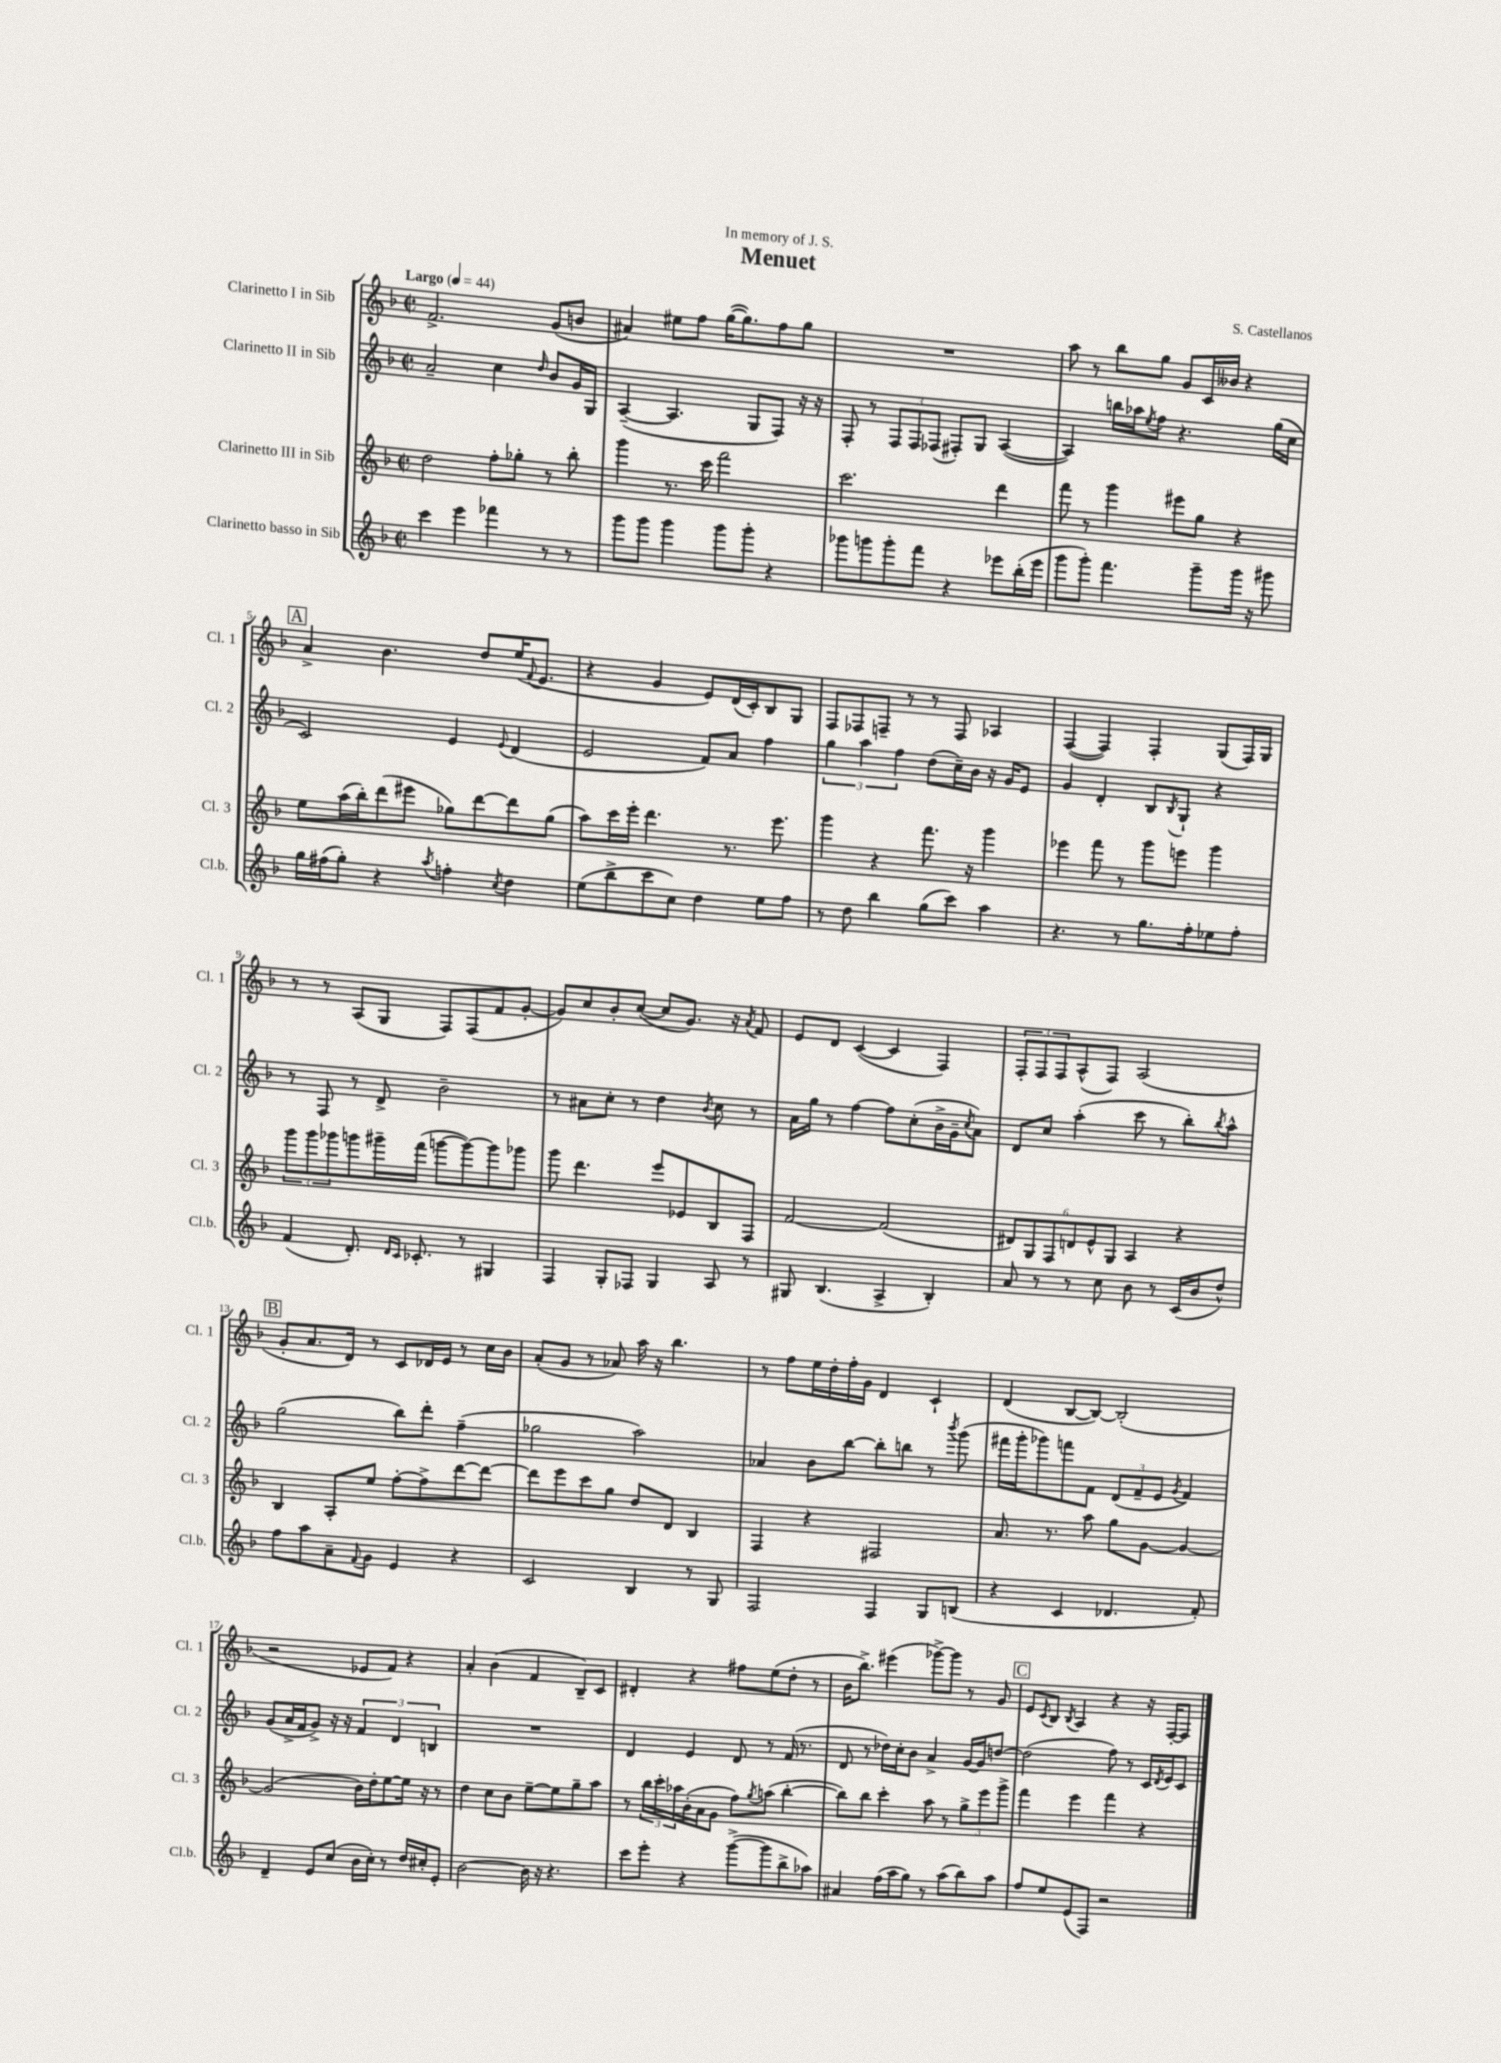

**kern	**kern	**kern	**kern
*part4	*part3	*part2	*part1
*staff4	*staff3	*staff2	*staff1
*I"Clarinetto basso in Sib	*I"Clarinetto III in Sib	*I"Clarinetto II in Sib	*I"Clarinetto I in Sib
*I'Cl.b.	*I'Cl. 3	*I'Cl. 2	*I'Cl. 1
*clefG2	*clefG2	*clefG2	*clefG2
*k[b-]	*k[b-]	*k[b-]	*k[b-]
*M2/2	*M2/2	*M2/2	*M2/2
*met(c|)	*met(c|)	*met(c|)	*met(c|)
*MM44	*MM44	*MM44	*MM44
=1	=1	=1	=1
!	!	!	!LO:TX:a:B:t=Largo
4ccc\	2dd\	2a~/	2.f^/
4eee\	.	.	.
4fff-X\	8ff'\L	4cc\	.
.	8gg-X'\J	.	.
.	.	16qqdd/	.
8r	8r	8b-/L	(8g/L
8r	8bb-'\	16g/L	8bn/J
.	.	16G/JJ	.
=2	=2	=2	=2
8ggg\L	4ggg\	([4A~/	4a#X/)
8ggg\J	.	.	.
4ggg\	8.r	4.A/]	8ee#X\L
.	.	.	8ff\J
.	16ccc\	.	.
8ggg\L	2fff\	.	([16gg\KL
.	.	.	8.gg\])
8ggg'\J	.	8G/L	.
4r	.	8F/J)	8ff\
.	.	16r	8gg\J
.	.	16r	.
=3	=3	=3	=3
8ggg-X\L	2.ccc\	8F'/	1r
8gggn\	.	8r	.
8ggg'\	.	12F/L	.
.	.	12F/	.
8fff\J	.	.	.
.	.	(12F-X/J	.
4r	.	8F#X'/L)	.
.	.	8G/J	.
8eee-X\L	4ddd\	([4A/	.
(16bb-'\L	.	.	.
16eee-\JJ	.	.	.
=4	=4	=4	=4
8ggg\L	8fff\	4A/])	8aa\
8ggg'\J)	8r	.	8r
4.fff\	4ggg\	16bbn\LL	8bb-\L
.	.	16aa-X\J	.
.	.	8qee/	.
.	.	8ff\J	8gg\J
.	8eee#X\L	4.r	8g/L
8ggg~\L	8gg\J	.	16c/L
.	.	.	16b--X/JJ
16ggg\Jk	4r	.	4r
16r	.	.	.
8ggg#X\	.	(16gg\LL	.
.	.	16cc\JJ	.
!!LO:LB:g=z
!!LO:REH:place=s1:t=A
=5	=5	=5	=5
16gg\LL	8ee\L	2c/)	4a^/
(16ff#X\J	.	.	.
8gg'\J)	(16aa\L	.	.
.	16bb-'\J)	.	.
4r	(8ddd\	.	4.b-\
.	8eee#X\J	.	.
8qaa/	.	.	.
4ffn'\	8gg-X\L)	4e/	.
.	[8ddd\	.	8dd/L
8qcc/	.	8qqe/	.
4dd\	8ddd\]	(4d/	(16ee/K
.	.	.	8qqf/
.	.	.	8.e/J
.	(8gg-\J	.	.
=6	=6	=6	=6
(8ee\L	8aa\L)	2e/	4r
8bb-^\	16ccc\L	.	.
.	16eee'\JJ	.	.
8ccc\	4.ddd\	.	4g/
8cc\J)	.	.	.
4dd\	.	8f/L)	8e/L)
.	8.r	8a/J	(16d/L
.	.	.	16c'/J)
8ee\L	.	4ff\	8B-/
.	8.eee\	.	.
8ff\J	.	.	8G/J
=7	=7	=7	=7
8r	4ggg\	6gg\	8F/L
8dd\	.	.	8F-X/
.	.	6aa\	.
4bb-\	4r	.	8Fn~/J
.	.	6ff\	.
.	.	.	8r
(8gg\L	8.fff\	(8dd\L	8r
8ccc\J)	.	16cc~\L)	8F/
.	16r	16b-\JJ	.
4aa\	4ggg\	16r	4A-X/
.	.	16g/KL	.
.	.	8e/J	.
=8	=8	=8	=8
4.r	4eee-X\	4g/	([4F/
.	8fff\	4d'/	4F/])
8r	8r	.	.
8.gg\L	8ggg\L	8B-/L	4F'/
.	.	8qB-/	.
.	8eeen\J	8G`/J	.
16ff'\k	.	.	.
8ee-X\	4ggg\	4r	(8G/L
8ff'\J	.	.	16F/L)
.	.	.	16G/JJ
!!LO:LB:g=z
=9	=9	=9	=9
(4f/	12ggg\L	8r	8r
.	12ggg\	.	.
.	.	8F/	8r
.	12ggg-X\	.	.
8.d'/)	8gggn\	8r	(8A/L
.	16ggg#X~\L	8d^/	8G/J
16qqd/LL	.	.	.
16qqc/JJ	.	.	.
8.c-X'/	(16fff\JJ	.	.
.	[8gggn\L	2b-~\	8F/L)
8r	8ggg\_)	.	(8F/
4G#X/	8ggg\]	.	8f/
.	8ggg-X\J	.	[8g'/J
=10	=10	=10	=10
4F/	8ggg\	8r	8g/L])
.	4.ddd\	8a#X\L	8cc/
8G'/L	.	8cc'\J	8b-'/
8F-X/J	.	8r	([8cc/J
4G/	8eee/L	4dd\	8cc/L]
.	8e-X/	.	8.g/J)
.	.	8qb-/	.
8A/	8B-/	8cc\	.
.	.	.	16r
.	.	.	8qa/
8r	8F/J	8r	8f/
=11	=11	=11	=11
8G#X/	[2f/	16a\LL	8e/L
.	.	16gg\JJ	.
(4.B-/	.	8r	8d/J
.	.	[4ff\	([4c/
4A^/	(2f/]	8ff\L]	4c/]
.	.	(8cc'\	.
4B-'/)	.	16b-^\L	4F/)
.	.	16g~\J	.
.	.	8qcc/	.
.	.	8a\J)	.
=12	=12	=12	=12
8a/	12d#X/L)	8d/L	12F'/L
.	12G/	.	12F/
8r	.	8cc/J	.
.	12F/	.	12F/
8r	12dn/	(4aa'\	(8A^^/
.	12e^^/	.	.
8cc\	.	.	8F/J)
.	12G/J	.	.
8b-\	4A/	8ccc\	(2A/
8r	.	8r	.
(16c/LL	4r	8bb-'\L)	.
16b-/J	.	.	.
.	.	8qbb-/	.
8dd^^/J)	.	8aa^^\J	.
!!LO:LB:g=z
!!LO:REH:place=s1:t=B
=13	=13	=13	=13
8ff\L	4B-/	(2gg\	8g'/L
8aa\	.	.	8.a/
8a~\	8A'/L	.	.
.	.	.	16d/Jk)
8qqf/	.	.	.
8g\J	8ee/J	.	8r
4e/	[8ff'\L	8bb-\L)	8c/L
.	8ff^\]	8ddd'\J	16d-X/L
.	.	.	16e/JJ
4r	[8ddd\	(4ff~\	8r
.	8ddd\J_	.	16cc\LL
.	.	.	16b-\JJ
=14	=14	=14	=14
2c/	8ddd\L]	2gg-X\	(8a'/L
.	8eee\	.	8g/J
.	8ccc\	.	8r
.	8gg\J	.	8a-X/)
4B-/	8dd/L	2aa\)	16aa\
.	.	.	16r
.	8d/J	.	4.bb-\
8r	4B-/	.	.
8G/	.	.	.
=15	=15	=15	=15
2F/	4F/	4a-X/	8r
.	.	.	8ff\L
.	4r	8b-\L	16ee\L
.	.	.	16dd'\
.	.	[8bb-\J	16ff'\
.	.	.	16g\JJ
4F/	2F#X/	8bb-'\L]	4d/
.	.	8bbn\J	.
8G/L	.	8r	4c`/
.	.	8qbbb-/	.
(8Bn/J	.	(8ggg\	.
=16	=16	=16	=16
4r	8.a/	16fff#X\LL	(4d/
.	.	16ggg'\J	.
.	.	8ggg-X\)	.
.	8.r	.	.
4c/	.	8fffn\	[8B-/L
.	8aa\	8f\J	8B-/J_)
4.d-X/	8gg\L	(12d/L	(2B-'/]
.	.	12f~/	.
.	[8g\J	.	.
.	.	12e/J	.
.	.	8qg/	.
.	4g/_	4f/)	.
8f'/)	.	.	.
!!LO:LB:g=z
=17	=17	=17	=17
4d~/	(2g/]	(8g/L	2r
.	.	16a^/L	.
.	.	16f/J	.
8e/L	.	8g^/J)	.
(8cc/J	.	16r	.
.	.	16r	.
16b-\LL	16b-\LL)	6f/	8e-X/L
16cc'\JJ)	16dd'\J	.	.
8r	[8ee\	.	8f/J)
.	.	6d/	.
16dd/LL	16ee\Jk]	.	4r
16cc#X'/J	16r	.	.
.	.	6Bn/	.
8e'/J	8r	.	.
=18	=18	=18	=18
[2b-\	4dd\	1r	4a'/
.	8cc\L	.	(4b-\
.	8b-\J	.	.
16b-\]	[8ee~\L	.	4f/
16r	.	.	.
4.r	8ee\]	.	.
.	8gg~\	.	8B-~/L)
.	8aa\J	.	8c/J
=19	=19	=19	=19
8ccc\L	8r	4d/	4d#X'/
8eee'\J	24bb-\LL	.	.
.	24ccc'\	.	.
.	24aa-X\	.	.
4r	(16b-'\	4e/	4r
.	16a\J	.	.
.	8g\J	.	.
([8ggg^\L	8ff\L)	8d/	8ff#X\L
.	8qgg/	.	.
8ggg\]	(8aan\J	8r	(8ee\
8bb-^\	[4bb-'\	(16f/	8dd'\J
.	.	8.r	.
8aa-X\J)	.	.	8r
=20	=20	=20	=20
4a#X/	8bb-\L])	8d/	16b-\KL
.	.	.	8.bb-^\J)
.	8bb-\J	8r	.
(16ff\LL	4ccc'\	16dd-X\LL)	(4eee#X\
16aa\J	.	16cc'\J	.
8gg\J)	.	8b-\J	.
8r	8aa\	4a^/	[8ggg-X^\L)
(8aa\L	8r	.	8ggg-\J]
8bb-\)	12gg^\L	[16g/LL	8r
.	.	16g/J]	.
.	12eee\	.	.
8aa\J	.	[8ddn/J	8g/
.	12ggg^\J	.	.
!!LO:REH:place=s1:t=C
=21	=21	=21	=21
8ff/L	4fff\	(2dd\]	8e/L
.	.	.	8qc/
8ee/	.	.	8B-/J
.	.	.	8qB-/
(8e/	4eee\	.	4A/
8F/J)	.	.	.
2r	4fff\	8ff\)	4r
.	.	8r	.
.	4r	16c/LL	16r
.	.	8qd/	.
.	.	16e/J	[16F'/KL
.	.	8c/J	8F/J]
==	==	==	==
*-	*-	*-	*-
